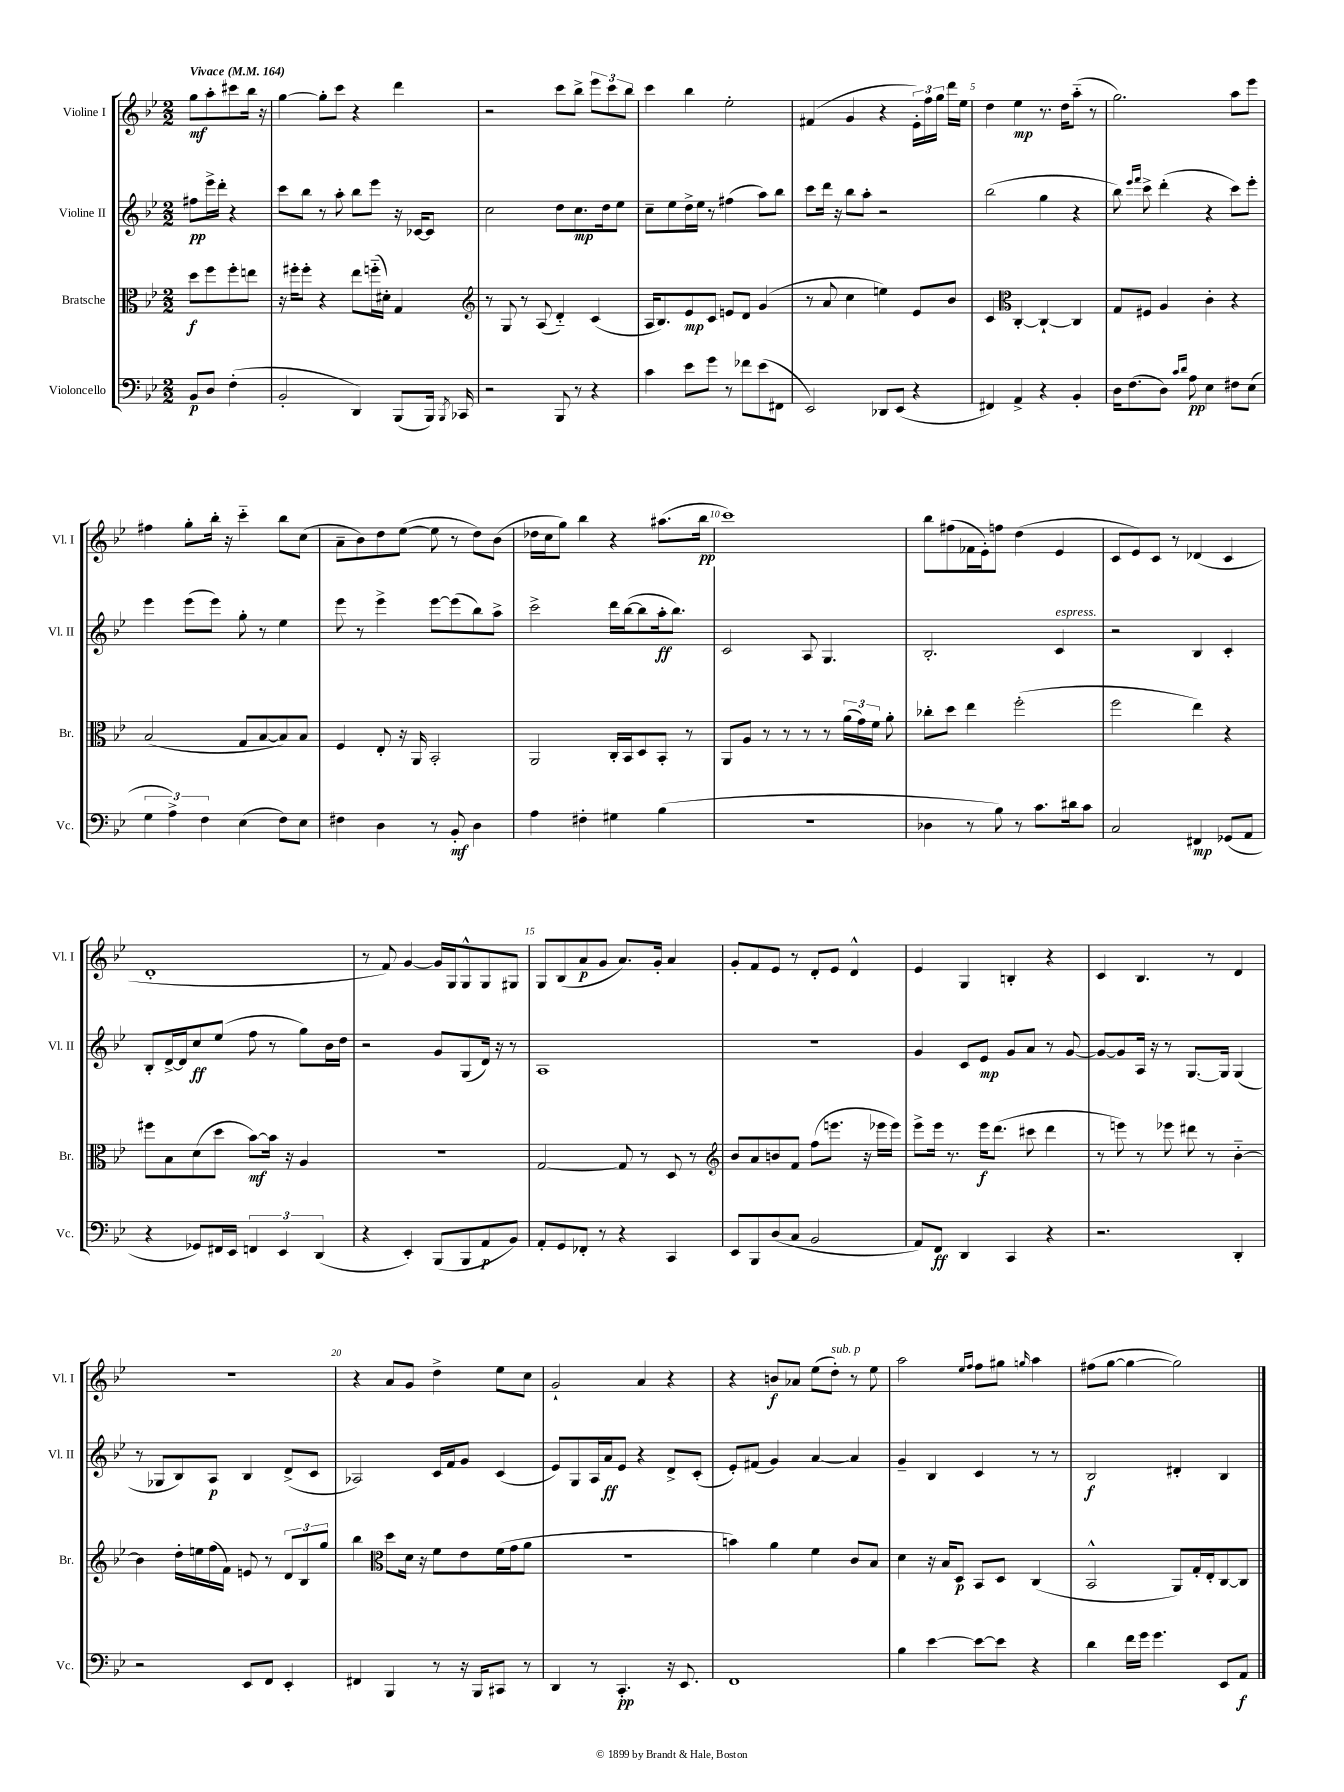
<<
\new StaffGroup <<
\new Staff = "s0" \with { instrumentName = "Violine I" shortInstrumentName = "Vl. I" } {
    \clef treble \key bes \major \numericTimeSignature \time 2/2 \partial 2 \tempo "Vivace" 4 = 164
    \autoBeamOff g''8[\mf a''8-. cis'''8 bes''16] r16 |
    g''4~ g''8[-. c'''8] r4 d'''4 |
    r2 c'''8[ bes''8]-> \tuplet 3/2 { ees'''8[ c'''8 bes''8] } |
    c'''4 bes''4 ees''2-. |
    fis'4( g'4 r4 \tuplet 3/2 { ees'16[-.) f''16 g''16] } d'''16[ ees''16] |
    d''4 ees''4\mp r8. d''16[ a''8]-_( r8 |
    g''2.) a''8[ ees'''8] |
    fis''4 g''8[-. bes''16]-. r16 c'''4-_ bes''8[ c''8]( |
    a'8[-- bes'8) d''8 ees''8]~( ees''8 r8 d''8[) bes'8]( |
    des''16[ c''16 g''8]) bes''4 r4 ais''8.[( bes''16]\pp |
    c'''1) |
    bes''8[ fis''8( fes'16 ees'16-.) f''8] d''4( ees'4 |
    c'8[ ees'8) c'8] r8 des'4( c'4 |
    d'1-. |
    r8 f'8) g'4~ g'16[ g16 g8-^ g8 gis8] |
    g8[ bes8( a'8\p g'8] a'8.[) g'16]-. a'4 |
    g'8[-. f'8 ees'8] r8 d'8[-. ees'8] d'4-^ |
    ees'4 g4 b4-. r4 |
    c'4 bes4. r8 d'4 |
    R1 |
    r4 a'8[ g'8] d''4-> ees''8[ c''8] |
    g'2-! a'4 r4 |
    r4 b'8[\f aes'8] ees''8[( d''8]-.^\markup { \italic "sub. p" }) r8 ees''8 |
    a''2 \grace { ees''16[ f''16] } f''8[ gis''8] \grace { g''16 } a''4 |
    fis''8[( g''8]~ g''4~ g''2) \bar "|." |
}
\new Staff = "s1" \with { instrumentName = "Violine II" shortInstrumentName = "Vl. II" } {
    \clef treble \key bes \major \numericTimeSignature \time 2/2 \partial 2
    \autoBeamOff fis''8[\pp ees'''16-> d'''16]-. r4 |
    c'''8[ bes''8] r8 a''8-. bes''8[ ees'''8] r16 ces'16[~ ces'8] |
    c''2 d''8[ c''8.\mp d''16 ees''8] |
    c''8[-- ees''8 d''16-> ees''16] r8 fis''4( a''8[) bes''8] |
    c'''8[ d'''16] r16 bes''8[ a''8]-. r2 |
    bes''2( g''4 r4 |
    bes''8) \grace { ees'''16[ f'''16] } c'''8-> d'''4-.( r4 c'''8[) ees'''8]-. |
    ees'''4 ees'''8[( ees'''8]) g''8-. r8 ees''4 |
    ees'''8 r8 ees'''4-> ees'''8[~ ees'''8( bes''8) a''8]-> |
    c'''2-> d'''16[ bes''16~( bes''8 a''16-.\ff bes''8.]) |
    c'2 a8 g4. |
    bes2.-. c'4^\markup { \italic "espress." } |
    r2 bes4 c'4-. |
    bes8[-. d'16~-> d'16 c''8\ff ees''8]( f''8 r8 g''8[) bes'16 d''16] |
    r2 g'8[ g8( d'16]) r16 r8 |
    a1 |
    R1 |
    g'4 c'8[ ees'8]\mp g'8[ a'8] r8 g'8~ |
    g'8[~ g'8 a16] r16 r8 g8.[~ g16] g4( |
    r8 ges8[ bes8) a8]\p bes4 d'8[->( c'8] |
    aes2) c'16[ f'16 g'8] c'4( |
    ees'8[) g8 a16 a'16\ff ees'8] r4 d'8[-> c'8]-.( |
    ees'8[-.) fis'8]( g'4) a'4~ a'4 |
    g'4-- bes4 c'4 r8 r8 |
    bes2\f dis'4-. bes4 \bar "|." |
}
\new Staff = "s2" \with { instrumentName = "Bratsche" shortInstrumentName = "Br." } {
    \clef alto \key bes \major \numericTimeSignature \time 2/2 \partial 2
    \autoBeamOff d''8[\f f''8 f''8-. e''8] |
    r16 fis''16[-. fis''8]-. r4 ees''8[ f''16-_( dis'16]-.) g4 |
    \clef treble r8 g8 r8 a8( d'4-_) c'4( |
    a16[ bes8.) ees'8\mp c'8] e'8[ d'8] g'4( |
    r8 a'8 c''4 e''4) ees'8[ bes'8] |
    c'4 \clef alto c4~-. c4~-! c4 |
    g8[ fis8] a4 c'4-. r4 |
    bes2( g8[ bes8~ bes8) bes8] |
    f4 ees8-. r16 a,16 bes,2-. |
    a,2 c16[-. bes,16 d8 bes,8]-. r8 |
    a,8[ a8] r8 r8 r8 r8 \tuplet 3/2 { a'16[( g'16) f'16] } a'8-. |
    ces''8[-. d''8] ees''4 f''2-.( |
    f''2 ees''4) r4 |
    fis''8[ bes8 d'8( d''8] bes'8[~\mf) bes'16] r16 a4 |
    r1 |
    g2~ g8 r8 d8 r8 |
    \clef treble bes'8[ a'8 b'8 f'8] f''8[( e'''8.] r16 ees'''16[ ees'''16]) |
    ees'''8[-> ees'''16] r8. ees'''16[\f d'''8.]( cis'''8 d'''4 |
    r8 e'''8) r8 ees'''8 dis'''8 r8 bes'4~-_ |
    bes'4 d''16[-. e''16 f''16( f'16]) e'8 r8 \tuplet 3/2 { d'8[ bes8 g''8] } |
    bes''4 \clef alto d''8[ d'16] r16 f'8[ ees'8 f'16( g'16 a'8] |
    r1 |
    b'4) a'4 f'4 c'8[ bes8] |
    d'4 r16 bes16[ d8]\p bes,8[ d8] c4( |
    bes,2-^ a,8[) g16-. ees16-. c8~ c8] \bar "|." |
}
\new Staff = "s3" \with { instrumentName = "Violoncello" shortInstrumentName = "Vc." } {
    \clef bass \key bes \major \numericTimeSignature \time 2/2 \partial 2
    \autoBeamOff bes,8[\p d8] f4-.( |
    bes,2-. d,4) bes,,8[( bes,,16]) \acciaccatura { bes,,8 } ces,16 |
    r2 bes,,8 r8 r4 |
    c'4 ees'8[ g'8] r8 fes'8[ ees'8( fis,8] |
    ees,2) des,8[ ees,8]( r4 |
    fis,4) a,4-> r4 bes,4-. |
    d16[ f8.( d8]) \grace { c'16[ d'16] } a8\pp ees4 fis8[ ees8]( |
    \tuplet 3/2 { g4 a4->) f4 } ees4( f8[) ees8] |
    fis4 d4 r8 bes,8-.\mf d4 |
    a4 fis4-. gis4 bes4( |
    R1 |
    des4 r8 bes8) r8 c'8.[ dis'16 c'8] |
    c2 fis,4\mp ges,8[( a,8] |
    r4 ges,8[) fis,16 ees,16] \tuplet 3/2 { f,4 ees,4 d,4( } |
    r4 ees,4-.) bes,,8[( bes,,8 a,8\p bes,8]) |
    a,8[-. g,8 fes,8]-. r8 r4 c,4 |
    ees,8[ bes,,8 d8( c8] bes,2 |
    a,8[) f,8]\ff d,4 c,4 r4 |
    r2. d,4-. |
    r2 ees,8[ f,8] ees,4-. |
    fis,4 bes,,4 r8 r16 bes,,16[ cis,8] r8 |
    d,4 r8 c,4.-.\pp r16 ees,8. |
    f,1 |
    bes4 ees'4~ ees'8[~ ees'8] r4 |
    d'4 f'16[ g'16] g'4. ees,8[ a,8]\f \bar "|." |
}
>>
>>
\layout { \context { \Score \override BarNumber.break-visibility = ##(#f #t #t) barNumberVisibility = #(every-nth-bar-number-visible 5) } }
